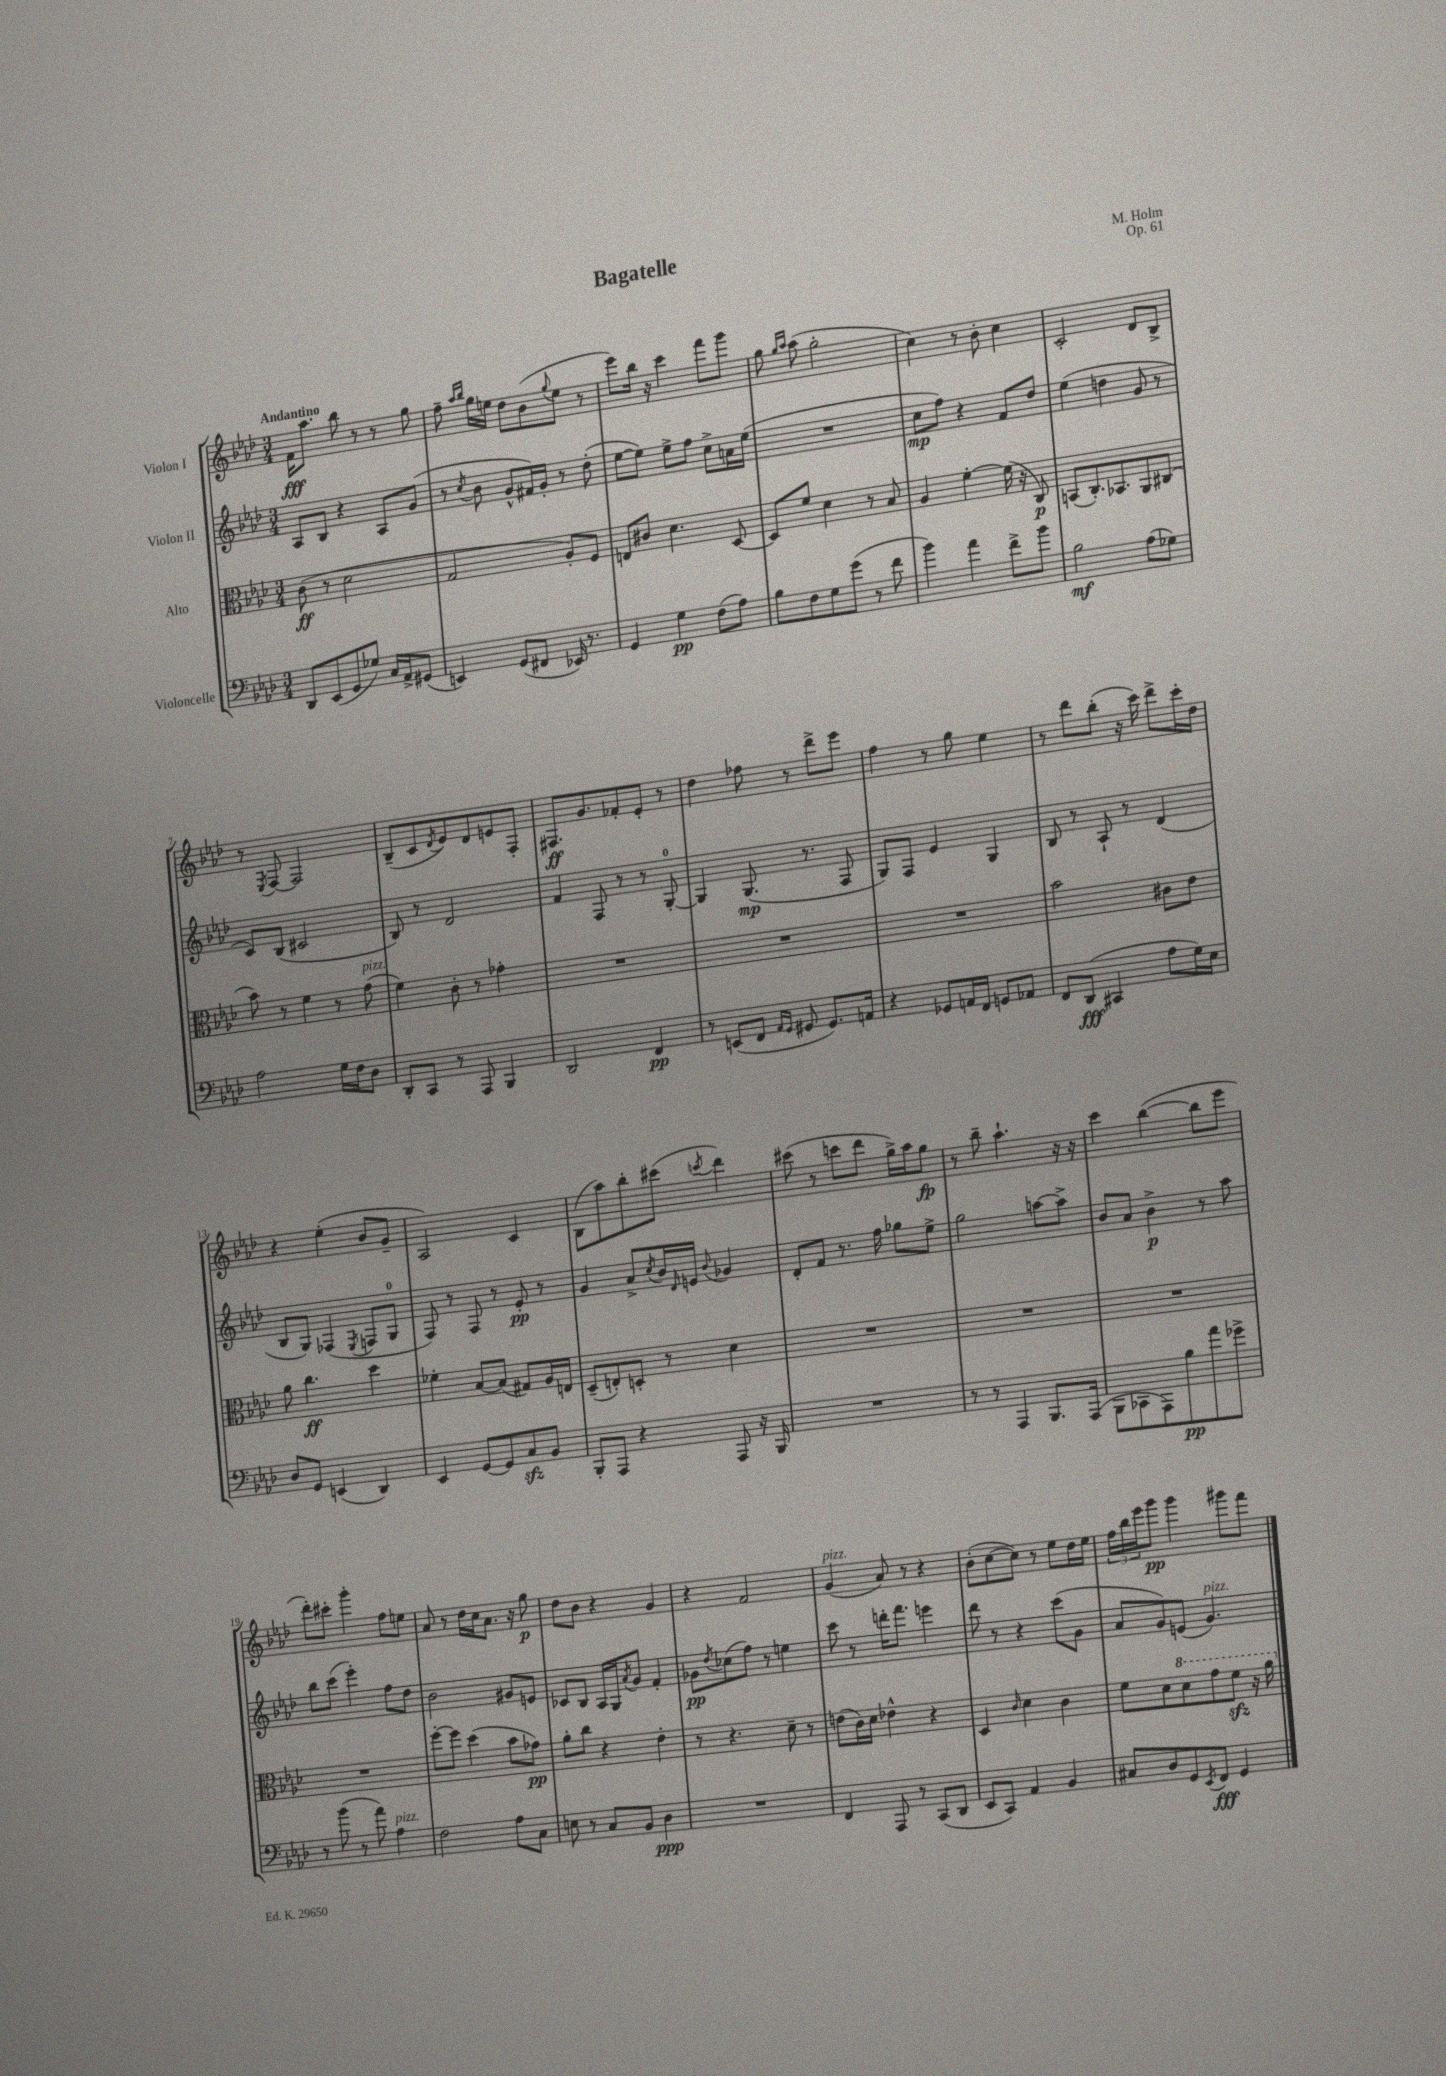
\header { title = "Bagatelle" composer = "M. Holm" opus = "Op. 61" }
<<
\new StaffGroup <<
\new Staff = "s0" \with { instrumentName = "Violon I" } {
    \clef treble \key aes \major \numericTimeSignature \time 3/4 \tempo "Andantino"
    f'16\fff aes''8. bes''8 r8 r8 g''8 |
    f''8-- \grace { aes''16 bes''16 } g''16 e''16 des''8 bes'8( \appoggiatura { g''8 } e''8 r8 |
    ees'''8) bes''16 r16 c'''4 f'''8 g'''8 |
    g''8 \grace { g''16 aes''16 } aes''8( g''2-. |
    c''4) r8 bes'8-. c''4 |
    c'2-. des'8 bes8-> |
    r8 \acciaccatura { ees8 } f8~ f2 |
    bes8--( c'8 \acciaccatura { des'8 } ees'8) des'8 e'8 f8-. |
    fis8.\ff g'8. fes'8-. ees'8-. r8 |
    des''4 fes''8 r8 des'''8-> ees'''8 |
    f''4 r8 g''8 ees''4 |
    r8 des'''8 bes''8-.( r16 c'''16) des'''8-> c'''16-. des''16 |
    r4 ees''4-.( bes'8 g'8-- |
    aes2) c'4 |
    bes8( aes''8) bes''8-. cis'''8( \acciaccatura { c'''8 } des'''4) |
    cis'''8( r8 c'''8 des'''8 g''16->) aes''16 g''8\fp |
    r8 bes''8-- aes''4.-! r16 r16 |
    c'''4 bes''4~( bes''8 ees'''8 |
    des'''8-.) cis'''8-. g'''4-. f''8 e''8 |
    aes'8 r8 des''16 c''16 aes'8. r16 g''8\p |
    des''8 bes'8 r4 g'4 |
    r4 f'2 |
    g'4^\markup { \italic "pizz." }( aes'8) r8 r4 |
    bes'8-.( c''8~ c''8) r8 ees''8 des''16 ees''16 |
    \tuplet 3/2 { f''16 bes''16 ees'''16 } g'''8\pp g'''4 gis'''8 f'''8 \bar "|." |
}
\new Staff = "s1" \with { instrumentName = "Violon II" } {
    \clef treble \key aes \major \numericTimeSignature \time 3/4
    aes8 bes8 r4 aes8 g'8( |
    r8 \acciaccatura { c''8 } bes'8 g'8-^ fis'16) g'16-. r8 des''8-.( |
    ees''8~ ees''8) ees''8-> f''8 c''8-> a'16 ees''16( |
    R2. |
    c''8\mp f''8) r4 f'8 des''8 |
    ees''4( d''4 g'8 r8 |
    c'8) bes8( cis'2 |
    bes8) r8 des'2 |
    f'4 f8 r8 r8 g8-0~-. |
    g4 g8.\mp( r8. f8 |
    g8) f8 ees'4 g4 |
    bes8 r8 aes8-! r8 des'4( |
    bes8 g8) fes4( \acciaccatura { ees8 } f8 g8-0 |
    f8) r8 f8 r8 ees'8-.\pp r8 |
    g'4 aes'8-> \acciaccatura { c''8 } bes'16 \grace { des'16 } e'16 \appoggiatura { bes'8 } ges'4 |
    des'8-. f'8 r8. f''16 ges''8 ees''8-> |
    g''2 a''8~ a''8-> |
    bes'8 aes'8 bes'4->\p r8 aes''8 |
    bes''8 c'''8( ees'''4-.) f''8 des''8 |
    bes'2 gis'8 e'8 |
    ces'8 bes8 aes16 g16 \acciaccatura { aes'8 } g'8 f'4-. |
    ges'8\pp \acciaccatura { des''8 } ces''8( f''8) r8 e''4 |
    c'''8 r8 d'''16-. f'''8. e'''4 |
    des'''8 r8 r4 c'''8( g'8 |
    aes'8 g'8) e'8( g'4.^\markup { \italic "pizz." }) \bar "|." |
}
\new Staff = "s2" \with { instrumentName = "Alto" } {
    \clef alto \key aes \major \numericTimeSignature \time 3/4
    c'8\ff( r8 des'2 |
    g2 aes8-.) f8 |
    e8 cis'8 des'4. des8~ |
    des8 f'8 des'4 r8 bes8 |
    aes4 f'4~-. f'16( r16 c8\p) |
    b,8( c8.-.) bes,8. aes,8 cis8( |
    bes'8) r8 f'4 r8 g'8^\markup { \italic "pizz." }( |
    f'4) c'8-. r8 ges'4-. |
    R2. |
    R2. |
    R2. |
    bes'2 cis'8 ees'8 |
    aes'8 c''4.\ff des''4 |
    fes'4-. bes8~ bes8( gis8) aes16 e16 |
    des8--( e8-.) d8-. r8 des'4 |
    R2. |
    R2. |
    R2. |
    R2. |
    f''8~-. f''8 des''4( bes'8 ges'8\pp) |
    aes'8-. c''8 r4 ees'4-. |
    r8 r4. des'8-- r8 |
    e'8( c'16) des'16 ees'4-^ r4 |
    des4 \grace { c'16 } des'4 c'4 |
    f'8 des'8 \ottava #1 des''8 g''8 f''8\sfz r16 aes''16 \ottava #0 \bar "|." |
}
\new Staff = "s3" \with { instrumentName = "Violoncelle" } {
    \clef bass \key aes \major \numericTimeSignature \time 3/4
    des,8 ees,8( g,8 ges8) c16 aes,16-> gis,8( |
    e,4) g,8( fis,8 ees,16) r8. |
    g,4 g4\pp f8( aes8) |
    bes8 f8 g8 g'8( r8 f'8 |
    bes'4) aes'4 f'8-> bes'8 |
    bes2\mf aes8( ges8) |
    aes2 g16 f16 des8 |
    des,8-. c,8 r8 aes,,8 bes,,4 |
    des,2 f,4\pp |
    r8 e,8( f,8 \grace { aes,16 g,16 } gis,8 gis,8.) a,16 |
    r4 ges,8 a,16 f,16 g,8 aes,8 |
    f,8 des,8\fff( cis,4 aes8 g16) ees16 |
    des8 g,8 e,4( des,4) |
    ees,4 g,8~ g,8 c8\sfz bes,8 |
    bes,,8-. aes,,8 r4 aes,,8 r16 bes,,16 |
    R2. |
    r8 r8 aes,,4 bes,,8. aes,,16( |
    bes,,8 ces,8 aes,,8) bes8\pp aes'8 ges'8-> |
    r8 bes'8( r8 aes'8) aes4^\markup { \italic "pizz." } |
    f2 aes8 c8 |
    e8 r8 c8 bes,8 des4\ppp |
    R2. |
    f,4 aes,,8 r8 c,8( des,8 |
    ees,8 c,8) aes,4 bes,4 |
    cis8 des8 g,8 \acciaccatura { ees,8 } f,8\fff g,4 \bar "|." |
}
>>
>>
